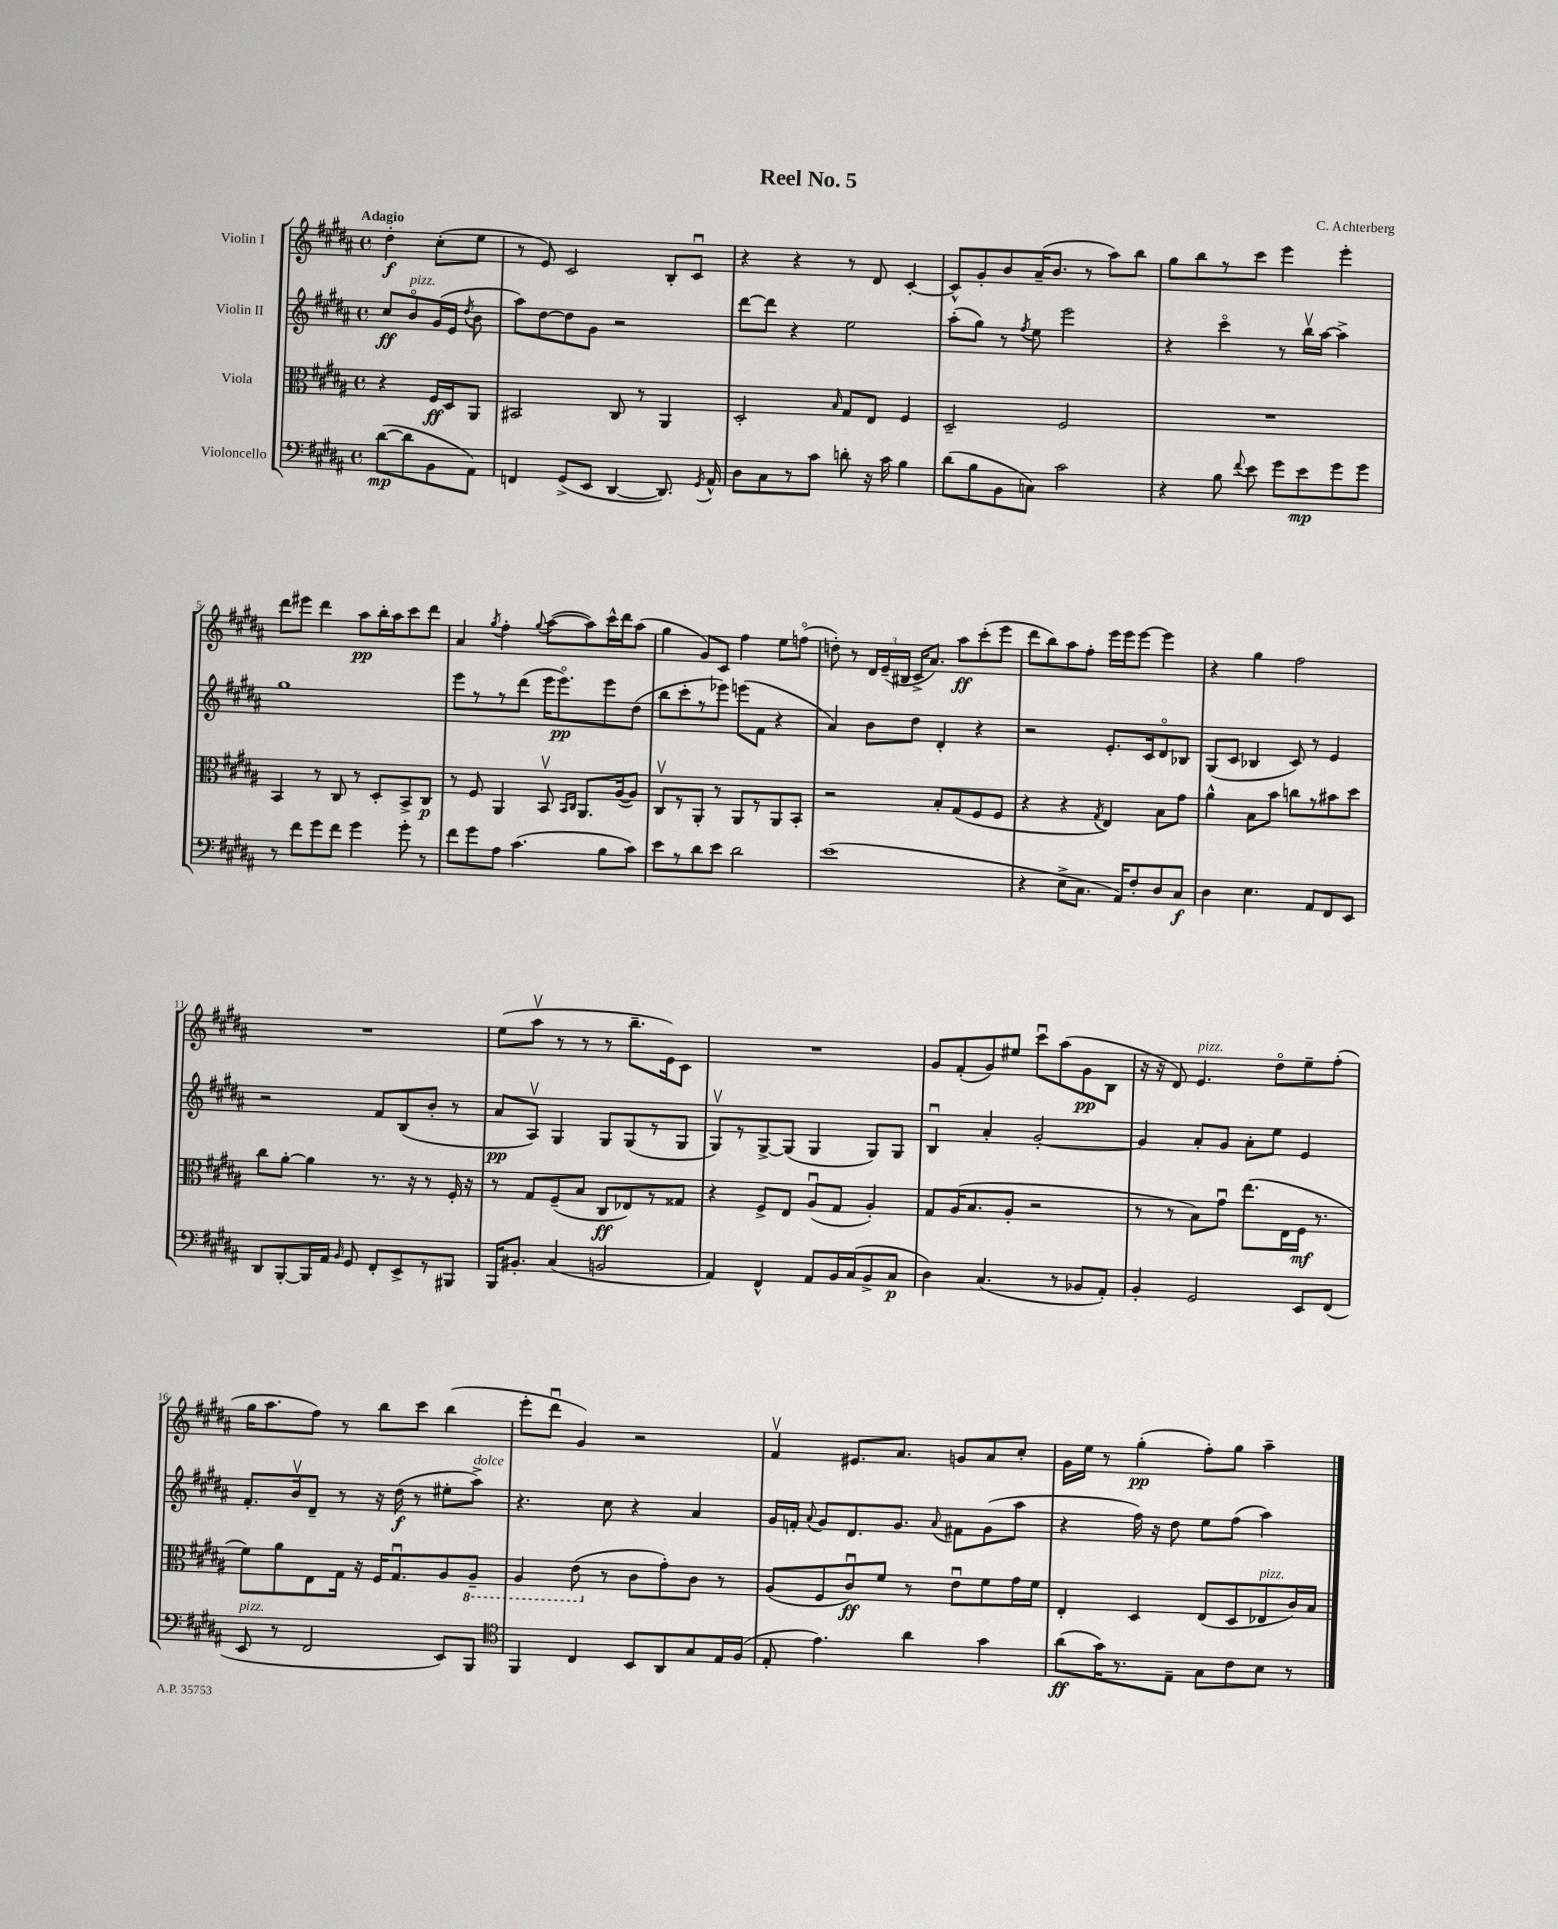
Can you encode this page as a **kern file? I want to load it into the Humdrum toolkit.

**kern	**dynam	**kern	**dynam	**kern	**dynam	**kern	**dynam
*part4	*part4	*part3	*part3	*part2	*part2	*part1	*part1
*staff4	*staff4	*staff3	*staff3	*staff2	*staff2	*staff1	*staff1
*I"Violoncello	*	*I"Viola	*	*I"Violin II	*	*I"Violin I	*
*clefF4	*	*clefC3	*	*clefG2	*	*clefG2	*
*k[f#c#g#d#a#]	*	*k[f#c#g#d#a#]	*	*k[f#c#g#d#a#]	*	*k[f#c#g#d#a#]	*
*M4/4	*	*M4/4	*	*M4/4	*	*M4/4	*
*met(c)	*	*met(c)	*	*met(c)	*	*met(c)	*
=	=	=	=	=	=	=	=
!	!	!	!	!	!	!LO:TX:a:B:t=Adagio	!
([8d#\L	mp	4r	.	8cc#/L	ff	4dd#'\	f
!	!	!	!	!LO:TX:a:i:t=pizz.	!	!	!
8d#\]	.	.	.	8b/	.	.	.
8BB\	.	16F#/LL	ff	(16g#/L	.	(8cc#'\L	.
.	.	16D#/J	.	16e/JJ	.	.	.
.	.	.	.	8qdd#/	.	.	.
8AA#\J)	.	8AA#/J	.	8b\	.	8ee\J	.
=1	=1	=1	=1	=1	=1	=1	=1
4FFn/	.	2BB#X/	.	8aa#\L)	.	8r	.
.	.	.	.	[8dd#\	.	8e/)	.
(8GG#^/L	.	.	.	8dd#\]	.	2c#/	.
8EE/J	.	.	.	8g#\J	.	.	.
[4DD#/	.	8C#/	.	2r	.	.	.
.	.	8r	.	.	.	.	.
8.DD#/])	.	4AA#/	.	.	.	8B'/L	.
.	.	.	.	.	.	8c#u/J	.
8qGG#/	.	.	.	.	.	.	.
16AA#^^/	.	.	.	.	.	.	.
=2	=2	=2	=2	=2	=2	=2	=2
8D#\L	.	2D#'/	.	[8ddd#\L	.	4r	.
8C#\	.	.	.	8ddd#\J]	.	.	.
8r	.	.	.	4r	.	4r	.
8c#\J	.	.	.	.	.	.	.
.	.	16qqB/	.	.	.	.	.
8dn'\	.	8G#/L	.	2ee\	.	8r	.
16r	.	8E/J	.	.	.	8d#/	.
16c#\	.	.	.	.	.	.	.
4B\	.	4F#/	.	.	.	[4c#'/	.
=3	=3	=3	=3	=3	=3	=3	=3
(8d#\L	.	2D#~/	.	(8aa#'\L	.	8c#^^/L]	.
8B\	.	.	.	8gg#\J)	.	8g#'/	.
8BB\	.	.	.	8r	.	8b/	.
.	.	.	.	8qff#/	.	.	.
8Cn\J)	.	.	.	8ee\	.	(16a#~/K	.
.	.	.	.	.	.	8.b/J	.
2c#\	.	2F#/	.	2eee\	.	.	.
.	.	.	.	.	.	8r	.
.	.	.	.	.	.	8aa#\L)	.
.	.	.	.	.	.	8bb\J	.
=4	=4	=4	=4	=4	=4	=4	=4
4r	.	1r	.	4r	.	8gg#\L	.
.	.	.	.	.	.	8bb\	.
8B\	.	.	.	4ccc#\	.	8r	.
8qqf#/	.	.	.	.	.	.	.
8e\	.	.	.	.	.	8ccc#\J	.
8g#\L	.	.	.	8r	.	4eee\	.
8e\	mp	.	.	16bbv\LL	.	.	.
.	.	.	.	[16aa#\JJ	.	.	.
8g#\	.	.	.	4aa#^\]	.	4eee'\	.
8g#\J	.	.	.	.	.	.	.
!!LO:LB:g=z
=5	=5	=5	=5	=5	=5	=5	=5
8r	.	4BB/	.	1gg#	.	8ddd#\L	.
8f#\L	.	.	.	.	.	8eee#X\J	.
8g#\	.	8r	.	.	.	4ddd#\	.
8f#\J	.	8C#/	.	.	.	.	.
4g#\	.	8r	.	.	.	8aa#\L	pp
.	.	8D#'/L	.	.	.	16bb'\L	.
.	.	.	.	.	.	16aa#\J	.
8g#'\	.	8BB^/	.	.	.	8ccc#\	.
8r	.	8C#/J	p	.	.	8ddd#\J	.
=6	=6	=6	=6	=6	=6	=6	=6
8f#\L	.	8r	.	8eee\L	.	4a#/	.
8g#\	.	8F#/	.	8r	.	.	.
.	.	.	.	.	.	8qgg#/	.
8A#\J	.	4AA#/	.	8r	.	4ff#'\	.
(4.c#\	.	.	.	(8ddd#\J	.	.	.
.	.	.	.	.	.	8qqgg#/	.
.	.	8BBv/	.	16eee\KL	.	([8aa#\L	.
.	.	.	.	8.eee\)	pp	.	.
.	.	16qqBB/LL	.	.	.	.	.
.	.	16qqC#/JJ	.	.	.	.	.
.	.	8.AA#/L	.	.	.	8aa#\])	.
8B\L	.	.	.	8eee\	.	16ccc#^^\L	.
.	.	([16A#/k	.	.	.	16ddd#\J	.
8c#\J)	.	8A#/J])	.	(8dd#\J	.	(8aa#\J	.
=7	=7	=7	=7	=7	=7	=7	=7
8e\L	.	8C#v/L	.	8bb\L	.	4gg#\	.
8r	.	8r	.	8ccc#'\	.	.	.
8d#\	.	8AA#'/J	.	8r	.	8g#/L)	.
8e\J	.	8r	.	8eee-X\J)	.	8c#/J	.
2d#\	.	8AA#/L	.	(8eeen\L	.	4ff#\	.
.	.	8r	.	8f#\J	.	.	.
.	.	8AA#/	.	4r	.	8ee\L	.
.	.	8BB'/J	.	.	.	(8ffn\J	.
=8	=8	=8	=8	=8	=8	=8	=8
(1e	.	2r	.	4a#/)	.	8ddn'\)	.
.	.	.	.	.	.	8r	.
.	.	.	.	8b\L	.	24d#/LL	.
.	.	.	.	.	.	(24e~/	.
.	.	.	.	.	.	24B#X/JJ	.
.	.	.	.	8dd#\J	.	16c#^/KL	.
.	.	.	.	.	.	8.a#/J)	.
.	.	8B'/L	.	4d#'/	.	.	.
.	.	(8G#/	.	.	.	8aa#\L	ff
.	.	8F#/	.	4r	.	(8ccc#'\	.
.	.	8F#/J	.	.	.	8eee\J	.
=9	=9	=9	=9	=9	=9	=9	=9
4r	.	4r	.	2r	.	8ddd#\L	.
.	.	.	.	.	.	8bb\)	.
8E^\L	.	4r	.	.	.	8aa#\	.
8.C#\J	.	.	.	.	.	8ff#'\J	.
.	.	8qG#/	.	.	.	.	.
.	.	4E/)	.	8.e'/L	.	16eee\LL	.
16AA#/KL)	.	.	.	.	.	16eee\J	.
8F#'/	.	.	.	.	.	[8eee\J	.
.	.	.	.	16c#/k	.	.	.
8D#/	.	8B\L	.	8d#/	.	4eee\]	.
8C#/J	f	8g#\J	.	8B-X/J	.	.	.
=10	=10	=10	=10	=10	=10	=10	=10
4D#\	.	4a#^^\	.	(8G#/L	.	4r	.
.	.	.	.	8c#/J	.	.	.
4.E\	.	8B\L	.	4B-X/	.	4gg#\	.
.	.	8b\J	.	.	.	.	.
.	.	8ccn\L	.	8c#/)	.	2ff#\	.
8AA#/L	.	8r	.	8r	.	.	.
8FF#/	.	8b#X\	.	4e/	.	.	.
8EE/J	.	8dd#\J	.	.	.	.	.
!!LO:LB:g=z
=11	=11	=11	=11	=11	=11	=11	=11
8DD#/L	.	8cc#\L	.	2r	.	1r	.
[8BBB'/	.	[8a#'\J	.	.	.	.	.
16BBB/L]	.	4a#\]	.	.	.	.	.
16AA#/JJ	.	.	.	.	.	.	.
16qqBB/	.	.	.	.	.	.	.
8GG#/	.	.	.	.	.	.	.
8FF#'/L	.	8.r	.	8f#/L	.	.	.
8EE^/	.	.	.	(8B/	.	.	.
.	.	16r	.	.	.	.	.
8r	.	8r	.	8b'/J	.	.	.
8BBB#X/J	.	16F#'/	.	8r	.	.	.
.	.	16r	.	.	.	.	.
=12	=12	=12	=12	=12	=12	=12	=12
16BBB/KL	.	8r	.	8a#/L	pp	(8ee\L	.
8.BB#X'/J	.	.	.	.	.	.	.
.	.	8G#/L	.	8A#v/J)	.	8aa#v\J	.
(4C#/	.	(8F#~/	.	4G#/	.	8r	.
.	.	8B/J	.	.	.	8r	.
2BBn/	.	8C#/L	ff	8G#/L	.	8r	.
.	.	8E-X/)	.	(8G#/	.	8.bb~\L	.
.	.	8r	.	8r	.	.	.
.	.	.	.	.	.	16e\k)	.
.	.	8G##X/J	.	8G#/J	.	8c#\J	.
=13	=13	=13	=13	=13	=13	=13	=13
4AA#/)	.	4r	.	8G#v/L)	.	1r	.
.	.	.	.	8r	.	.	.
4FF#^^/	.	8F#^/L	.	[8G#^/	.	.	.
.	.	8E/J	.	(8G#/J]	.	.	.
8AA#/L	.	(8A#u/L	.	4G#/	.	.	.
16BB/L	.	8G#/J	.	.	.	.	.
(16C#/J	.	.	.	.	.	.	.
8BB^/	.	4A#'/)	.	8G#/L)	.	.	.
8C#/J	p	.	.	8G#/J	.	.	.
=14	=14	=14	=14	=14	=14	=14	=14
4D#\)	.	8G#/L	.	4Bu/	.	8g#/L	.
.	.	(16A#/K	.	.	.	(8f#'/	.
.	.	8.B/	.	.	.	.	.
(4.C#/	.	.	.	4a#'/	.	8g#/)	.
.	.	8A#'/J	.	.	.	8ee#X/J	.
.	.	2r	.	[2g#'/	.	8ccc#u\L	.
8r	.	.	.	.	.	(8aa#\	.
8BB-X/L	.	.	.	.	.	8g#\	pp
8AA#'/J)	.	.	.	.	.	8B\J	.
=15	=15	=15	=15	=15	=15	=15	=15
4BB'/	.	8r	.	4g#/]	.	16r	.
.	.	.	.	.	.	16r	.
.	.	8r	.	.	.	8d#/)	.
!	!	!	!	!	!	!LO:TX:a:i:t=pizz.	!
2GG#/	.	8B\L)	.	8a#'/L	.	4.e/	.
.	.	8g#u\J	.	8g#/J	.	.	.
.	.	(8.ee\L	.	8a#'\L	.	.	.
.	.	.	.	8ee\J	.	8dd#\L	.
.	.	16E\L	.	.	.	.	.
8EE/L	.	16F#\JJ	mf	4e/	.	8ee~\	.
.	.	8.r	.	.	.	.	.
(8FF#/J	.	.	.	.	.	(8ff#'\J	.
!!LO:LB:g=z
=16	=16	=16	=16	=16	=16	=16	=16
!LO:TX:a:i:t=pizz.	!	!	!	!	!	!	!
8EE/	.	8f#\L)	.	8.f#'/L	.	16gg#\KL	.
.	.	.	.	.	.	8.aa#\	.
8r	.	8a#\	.	.	.	.	.
.	.	.	.	16bv/k	.	.	.
2FF#/	.	8E\	.	8d#~/J	.	8ff#\J)	.
.	.	16G#\Jk	.	8r	.	8r	.
.	.	16r	.	.	.	.	.
.	.	16F#/KL	.	16r	.	8bb\L	.
.	.	8.G#u/	.	(16dd#\	f	.	.
.	.	.	.	8r	.	8ccc#\J	.
8EE/L)	.	8A#/	.	8ee#X'\L	.	(4bb\	.
*	*	*8ba	*	*	*	*	*
!	!	!	!	!LO:TX:a:i:t=dolce	!	!	!
8BBB/J	.	8AA#~/J	.	8aa#^\J)	.	.	.
=17	=17	=17	=17	=17	=17	=17	=17
*clefC4	*	*	*	*	*	*	*
4FF#/	.	4AA#/	.	4.r	.	8eee'\L	.
.	.	.	.	.	.	8ddd#u\J	.
4C#/	.	(8E\	.	.	.	4g#/)	.
*	*	*X8ba	*	*	*	*	*
.	.	8r	.	8cc#\	.	.	.
8BB/L	.	8c#\L	.	4r	.	2r	.
8AA#/	.	8g#'\)	.	.	.	.	.
8G#/	.	8c#\J	.	4a#/	.	.	.
16E/L	.	8r	.	.	.	.	.
(16F#/JJ	.	.	.	.	.	.	.
=18	=18	=18	=18	=18	=18	=18	=18
8E'/	.	(8A#/L	.	16g#/LL	.	4f#v/	.
.	.	.	.	16fn'/JJ	.	.	.
.	.	.	.	8qqa#/	.	.	.
4.e\)	.	8F#/	.	8g#/L	.	.	.
.	.	8c#u/)	ff	8.d#/	.	8.e#X/L	.
.	.	8f#/J	.	.	.	.	.
.	.	.	.	8.g#/J	.	8.a#/J	.
4a#\	.	8r	.	.	.	.	.
.	.	.	.	8qqa#/	.	.	.
.	.	8eu\L	.	8f#X\L	.	8gn/L	.
4g#\	.	8f#\	.	(8g#\	.	8a#/	.
.	.	16g#\L	.	8aa#\J	.	8cc#'/J	.
.	.	16f#\JJ	.	.	.	.	.
=19	=19	=19	=19	=19	=19	=19	=19
(8a#\L	ff	4E'/	.	4r	.	16g#\LL	.
.	.	.	.	.	.	16ee\JJ	.
16g#\K)	.	.	.	.	.	8r	.
8.r	.	.	.	.	.	.	.
.	.	4D#/	.	16ff#\)	.	(4gg#'\	pp
.	.	.	.	16r	.	.	.
8E~\J	.	.	.	8dd#\	.	.	.
8G#\L	.	(8E/L	.	8ee\L	.	8ff#'\L)	.
8c#\	.	8D#/	.	(8ff#\J	.	8gg#\J	.
!	!	!LO:TX:a:i:t=pizz.	!	!	!	!	!
8B\J	.	8E-X/	.	4aa#\)	.	4aa#~\	.
8r	.	16c#/L)	.	.	.	.	.
.	.	16B/JJ	.	.	.	.	.
==	==	==	==	==	==	==	==
*-	*-	*-	*-	*-	*-	*-	*-
